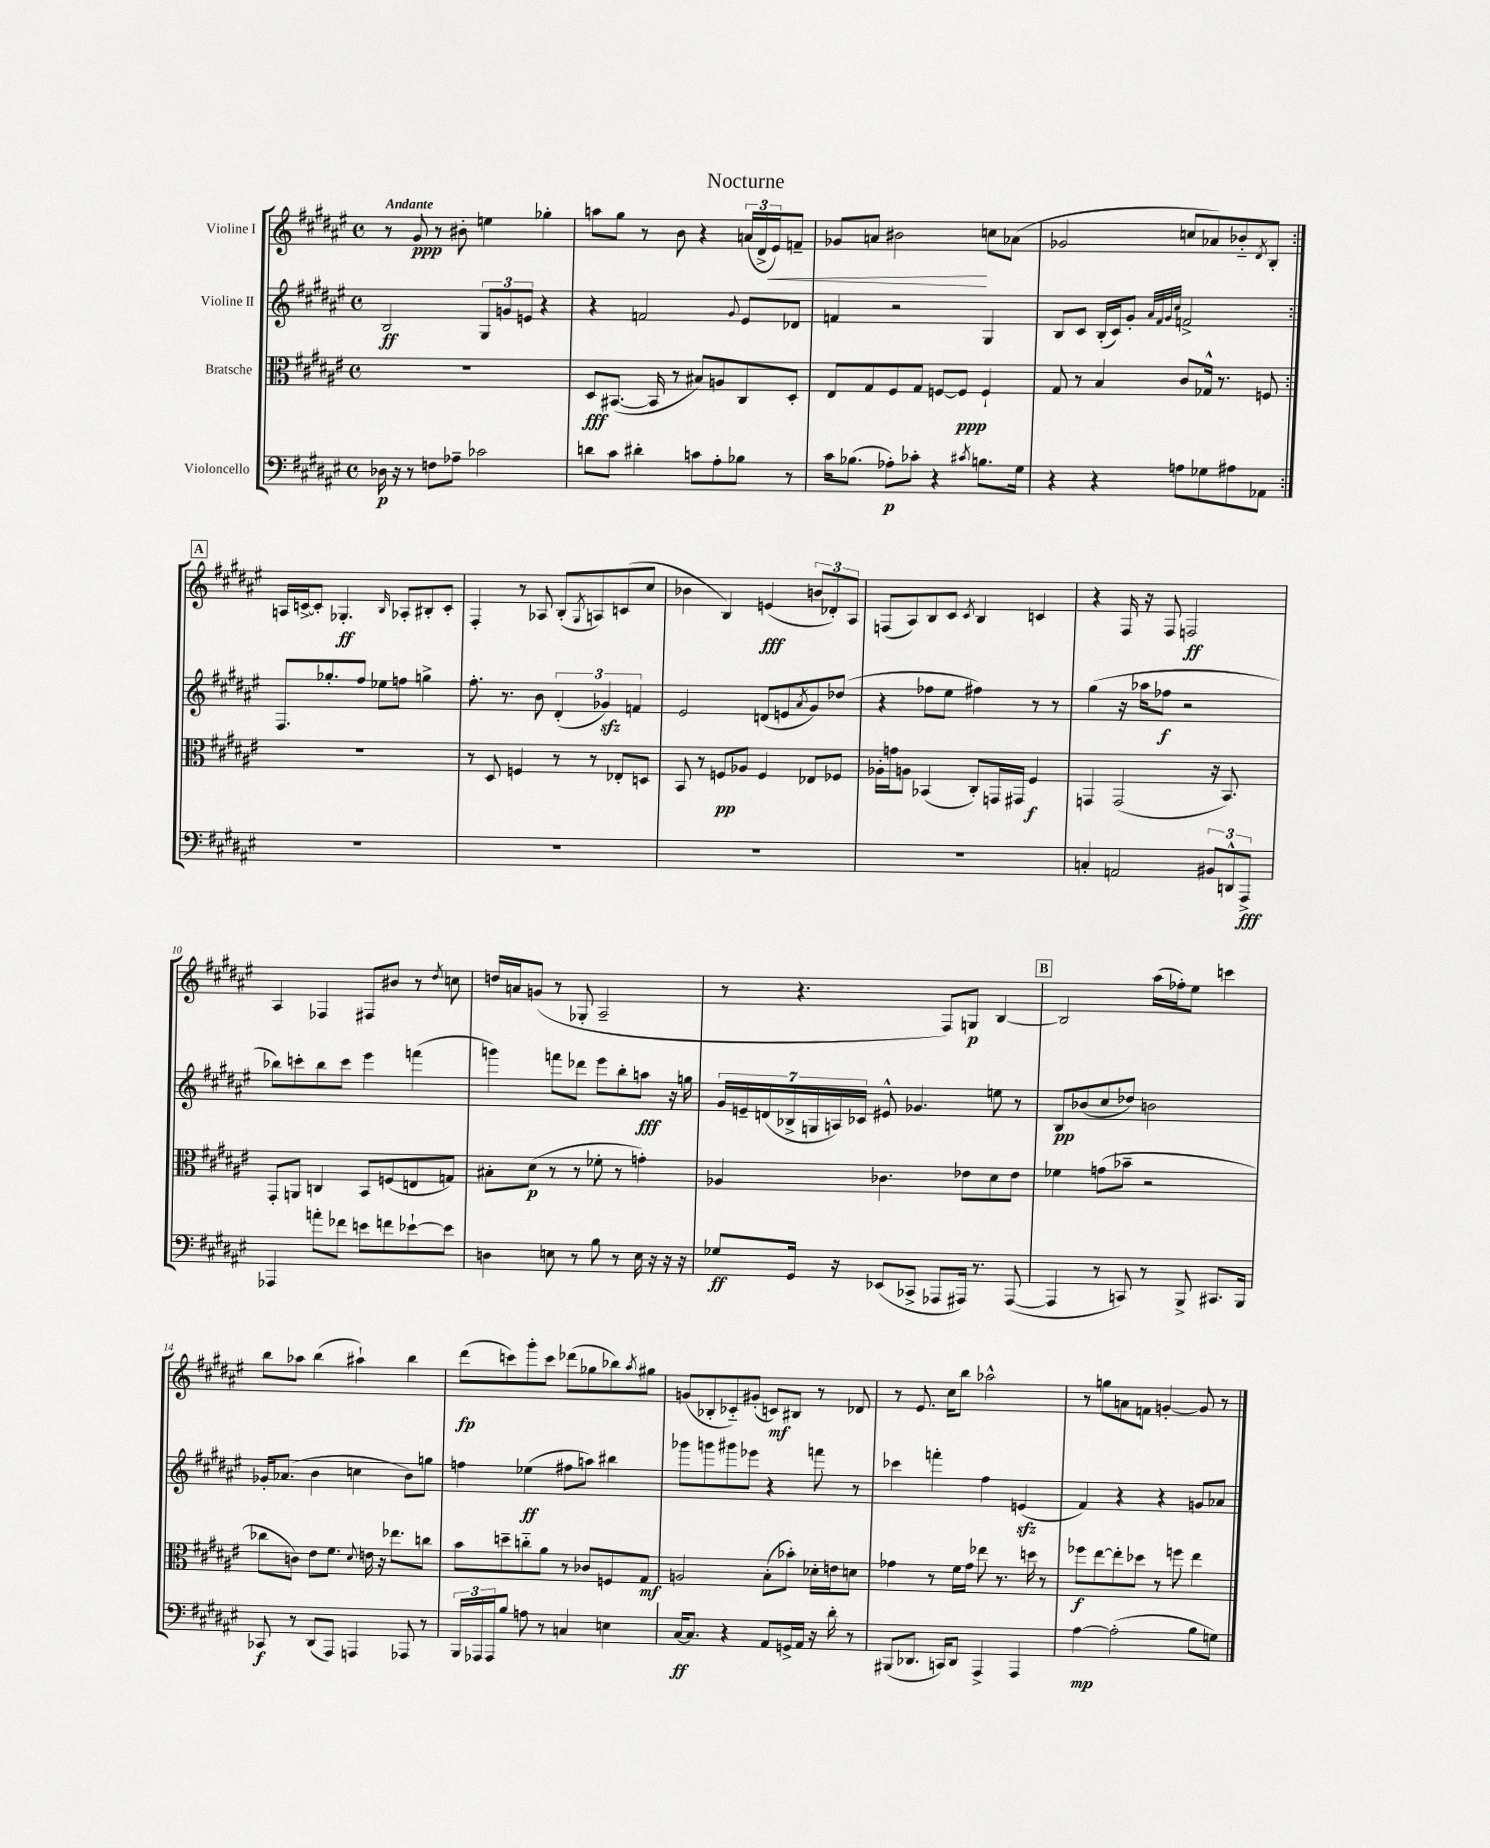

**kern	**kern	**kern	**kern
*staff4	*staff3	*staff2	*staff1
*clefF4	*clefC3	*clefG2	*clefG2
*k[f#c#g#d#a#e#]	*k[f#c#g#d#a#e#]	*k[f#c#g#d#a#e#]	*k[f#c#g#d#a#e#]
*M4/4	*M4/4	*M4/4	*M4/4
*met(c)	*met(c)	*met(c)	*met(c)
16D-\	1r	2B/	8r
16r	.	.	.
8r	.	.	8g#/
8F\L	.	.	8r
8A-~\J	.	.	8b#'\
2c-\	.	12G#/L	4ee\
.	.	12g/	.
.	.	12e/J	.
.	.	4r	4gg-'\
=	=	=	=
8d\L	8D#/L	4r	8aa\L
8c#\J	([8.BB#/J	.	8gg#\J
4d#'\	.	2f/	8r
.	16BB#/]	.	.
.	8r	.	8b\
8c\L	8B#/L)	.	4r
8A#'\	8A/	.	.
.	.	8qqg#/	.
8B-\J	8C#/	8e#/L	(24a/LL
.	.	.	24d#^/
.	.	.	24e#/J)
8r	8D#'/J	8d-/J	8f~/J
=	=	=	=
16c#\LK	8E#/L	4f/	8g-/L
(8.B-\J	.	.	.
.	8G#/	.	8a/J
8A-'\L)	8F#/	2r	2b#\
8c-'\J	8G#/J	.	.
4r	[8F/L	.	.
.	8F/]J	.	.
8qc#/	.	.	.
8.B\L	4F`/	4G#/	8cc\L
.	.	.	(8a-\J
16G#\Jk	.	.	.
=	=	=	=
4r	8G#/	8B/L	2g-/
.	8r	8c#/J	.
4r	4B/	(16B'/LL	.
.	.	16c#/J)	.
.	.	8g#'/J	.
.	.	32qqa#/LLL	.
.	.	32qqf#/	.
.	.	32qqg#/	.
.	.	32qqcc#/JJJ	.
8A\L	8c#/L	2f^/	8cc/L
8G-\	16G-^^/Jk	.	8a-/)
.	8.r	.	.
8A#\	.	.	8b-'~/
.	.	.	8qd#/
8AA-\J	8F/	.	8B'/J
=:|!	=:|!	=:|!	=:|!
1r	1r	8.F#/L	16A/LL
.	.	.	[16c^/J
.	.	.	8c'/]J
.	.	8.gg-'/	.
.	.	.	4.G-'/
.	.	8ff#/J	.
.	.	8ee-\L	.
.	.	.	16qqB/
.	.	8ff\J	8A-'/L
.	.	4gg^\	8B#'/
.	.	.	8c'/J
=	=	=	=
1r	8r	8.ff#'\	4F#'/
.	8D#/	.	.
.	.	8.r	.
.	4F/	.	8r
.	.	8b\	8A-/
.	8r	(6d#'/	(8B'/L
.	.	.	8qG#/
.	8r	.	8A/)
.	.	6g-/)	.
.	8E-'/L	.	(8c/
.	.	6f/	.
.	8D/J	.	8cc#/J
=	=	=	=
1r	8BB/	2e#/	4b-\
.	8r	.	.
.	8F/L	.	4B/)
.	8A-/J	.	.
.	4F/	(8d/L	(4e/
.	.	8e/	.
.	.	8qa#/	.
.	8E-/L	8g#/)	12b/L
.	.	.	12d-'/)
.	8F-/J	(8dd-/J	.
.	.	.	12A#/J
=	=	=	=
1r	16A-'\LL	4r	(8F/L
.	16g\J	.	.
.	8A\J	.	8A#/)
.	(4BB-/	8ff-\L	8B/
.	.	8ee#\J	8c#/J
.	.	.	8qc#/
.	8C#'/L)	4ff#\)	4B/
.	16GG/L	.	.
.	16GG#/JJ	.	.
.	4F#/	8r	4c/
.	.	8r	.
=	=	=	=
4C'/	4GG/	(4gg#\	4r
2AA/	(2GG/	16r	16F#/
.	.	16aa-\LK	16r
.	.	8ff-\J	8F#/
.	.	2r	2F/
12BB#/L	16r	.	.
.	8.BB/)	.	.
12DD^^/	.	.	.
12AAA#^/J	.	.	.
=	=	=	=
4AAA-/	8GG#'/L	8bb-\L)	4A#/
.	8AA/J	8ccc'\	.
8a'\L	4C/	8bb-\	4F-/
8f-\J	.	8ccc\J	.
8e\L	8BB/L	4eee#\	8F#/L
8f\	(8F/	.	8b#/J
[8e-`\	8E/	(4fff\	8r
.	.	.	8qdd#/
8e-\]J	8G/J)	.	8cc\
=	=	=	=
4D\	8B#'\L	4ggg\)	16dd/LL
.	.	.	16a/J
.	(8d#\J	.	(8g/J
8E\	8r	8fff\L	8r
8r	8r	8ddd-\J	8G-'/
8B\	8f-'\	8eee#\L	2A#~/
8r	8r	8bb'\	.
16E\	4g'\)	8aa\J	.
16r	.	.	.
16r	.	16r	.
16r	.	16gg\	.
=	=	=	=
8G-/L	4A-/	28g#/LL	8r
.	.	28e~/	.
.	.	(28d/	.
.	.	28B-^/	.
16GG#/Jk	.	.	4.r
.	.	28G/	.
.	.	28A/)	.
16r	.	.	.
.	.	28c-/JJ	.
(8EE-/L	4.c-\	8e#^^/	.
8CC-^/J	.	4.g-/	.
8AAA-/L	.	.	8F#/L)
16AAA#/Jk)	8e-\L	.	8G/J
8.r	.	.	.
.	8d#\	8ee\	[4B/
([8AAA#/	8e-\J	8r	.
=	=	=	=
4AAA#/]	4f-\	8B/L	2B/]
.	.	(8b-/	.
8r	(8g\L	8cc#/	.
8CC/)	8b-~\J	8dd-/J)	.
8r	2r	2b\	(16aa#\LL
.	.	.	16ff-'\J)
8BBB^/	.	.	8ee#\J
8.CC#/L	.	.	4ccc\
16BBB/Jk	.	.	.
=	=	=	=
8CC-/	8cc-\L	16g-'/LK	8bb\L
.	.	(8.a-/J	.
8r	8c\J)	.	8aa-\J
(8DD#/L	8e#\L	4b\	(4bb\
8AAA#/J)	8.f#\J	.	.
4AAA/	.	4cc\	4aa#`\)
.	8qqd#/	.	.
.	16e\	.	.
.	16r	.	.
.	8.ee-\L	.	.
8AAA-/	.	8b\L)	4bb\
8r	8cc\J	8gg\J	.
=	=	=	=
24BBB/LL	8b\L	4ff\	(8ddd#\L
24AAA-/	.	.	.
24AAA-/J	.	.	.
8B/J	8dd~\	.	8ccc\)
8A\	8cc'~\	(4ee-\	8ggg#'\
8r	8a#\J	.	8ccc\J
4C/	8r	8ff#\L	(8ddd-\L
.	8c-/L	8aa\J)	8gg-\
4E\	8F/	4bb#\	8bb-\)
.	.	.	8qaa#/
.	8G#/J	.	8gg#\J
=	=	=	=
[16C#/LK	2A/	8ggg-\L	(8g/L
8.C#/]J	.	.	.
.	.	8ggg\	8B-'/
4r	.	8ggg#\	8c-'~/)
.	.	8eee-\J	(8g#'/J
8AA#/L	(8B'\L	4r	8c/L)
16GG^/L	8b-'\J)	.	8B#/J
16AA#/JJ	.	.	.
16r	16d-'\LL	8fff\	8r
16d#'\	16e\J	.	.
8r	8d\J	8r	8d-/
=	=	=	=
(8BBB#/L	4g-\	4ccc-\	8r
8.DD-/J	.	.	8.e#/
.	8r	4fff'\	.
16CC/LK)	.	.	16cc#\LK
8DD-/J	16f#\LL	.	8bb\J
.	16g-\JJ	.	.
4AAA#^/	8ee-\	4ff#\	2aa-^^\
.	8.r	.	.
4AAA#/	.	(4e/	.
.	16dd\	.	.
.	8r	.	.
=	=	=	=
[4A#\	8ff-\L	4f#/)	8r
.	[8ee#\	.	8gg\L
(2A#'\]	8ee#'\]	4r	8a\
.	8dd-\J	.	8f\J
.	8r	4r	[4g'/
.	8ff\	.	.
8B\L	4ee#\	8g/L	8g/]
8G\J)	.	8a-/J	8r
==	==	==	==
*-	*-	*-	*-
